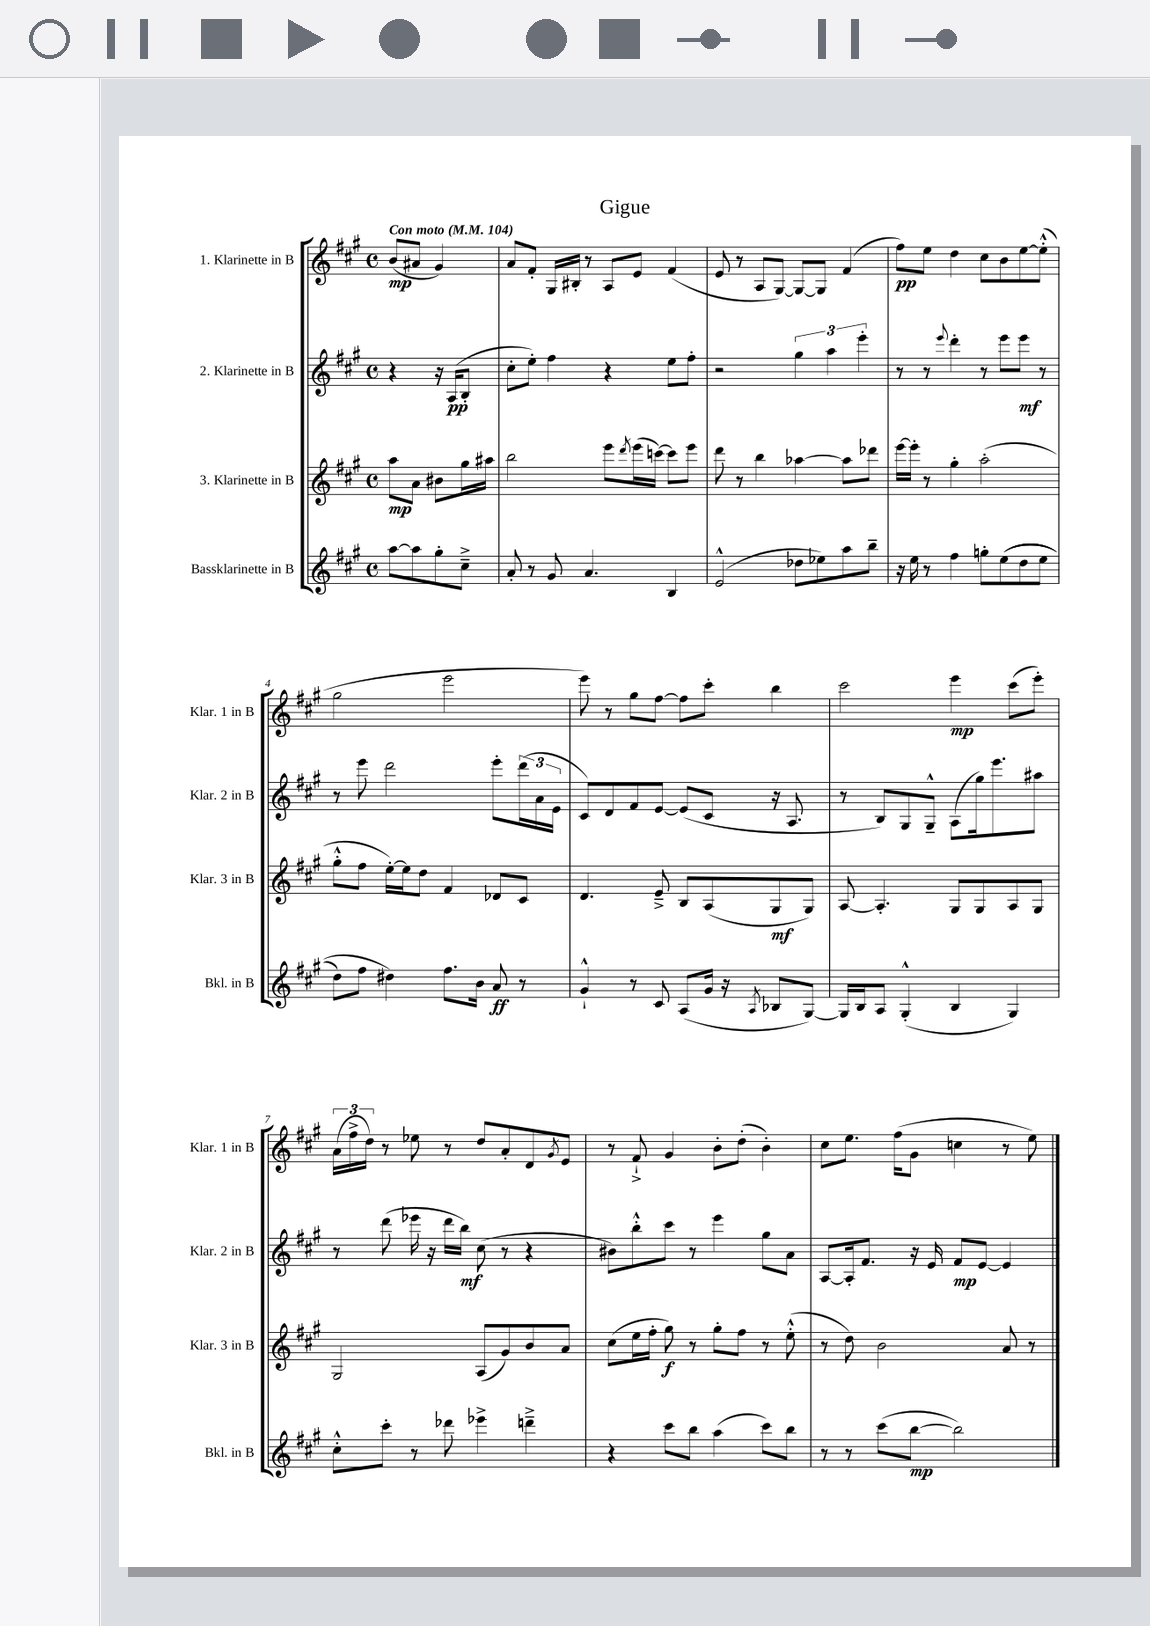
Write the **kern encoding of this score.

**kern	**dynam	**kern	**dynam	**kern	**dynam	**kern	**dynam
*part4	*part4	*part3	*part3	*part2	*part2	*part1	*part1
*staff4	*staff4	*staff3	*staff3	*staff2	*staff2	*staff1	*staff1
*I"Bassklarinette in B	*	*I"3. Klarinette in B	*	*I"2. Klarinette in B	*	*I"1. Klarinette in B	*
*I'Bkl. in B	*	*I'Klar. 3 in B	*	*I'Klar. 2 in B	*	*I'Klar. 1 in B	*
*clefG2	*	*clefG2	*	*clefG2	*	*clefG2	*
*k[f#c#g#]	*	*k[f#c#g#]	*	*k[f#c#g#]	*	*k[f#c#g#]	*
*M4/4	*	*M4/4	*	*M4/4	*	*M4/4	*
*met(c)	*	*met(c)	*	*met(c)	*	*met(c)	*
*MM104	*	*MM104	*	*MM104	*	*MM104	*
=	=	=	=	=	=	=	=
!	!	!	!	!	!	!LO:TX:a:B:t=Con moto	!
[8aa\L	.	8aa\L	mp	4r	.	(8b/L	mp
8aa\]	.	8a\J	.	.	.	8a#X/J	.
8gg#'\	.	8b#X\L	.	16r	.	4g#/)	.
.	.	.	.	(16A/KL	pp	.	.
8cc#~^\J	.	16gg#\L	.	8B'/J	.	.	.
.	.	16aa#X\JJ	.	.	.	.	.
=1	=1	=1	=1	=1	=1	=1	=1
8a'/	.	2bb\	.	8cc#'\L	.	8a/L	.
8r	.	.	.	8ee'\J)	.	8f#'/J	.
8g#/	.	.	.	4ff#\	.	16G#/LL	.
.	.	.	.	.	.	16B#X'/JJ	.
4.a/	.	.	.	.	.	8r	.
.	.	8eee\L	.	4r	.	8A/L	.
.	.	8qddd/	.	.	.	.	.
.	.	(16eee\L	.	.	.	8e/J	.
.	.	[16cccn\JJ)	.	.	.	.	.
4B/	.	8ccc\L]	.	8ee\L	.	(4f#/	.
.	.	8eee\J	.	8ff#'\J	.	.	.
=2	=2	=2	=2	=2	=2	=2	=2
(2e^^/	.	8ddd\	.	2r	.	8e/	.
.	.	8r	.	.	.	8r	.
.	.	4bb\	.	.	.	8A/L	.
.	.	.	.	.	.	[8G#/J)	.
8dd-X\L	.	[4aa-X\	.	6gg#\	.	8G#/L_	.
8ee-X\)	.	.	.	.	.	8G#/J]	.
.	.	.	.	6aa\	.	.	.
8aa\	.	8aa-\L]	.	.	.	(4f#/	.
.	.	.	.	6eee'\	.	.	.
8bb~\J	.	8ddd-X\J	.	.	.	.	.
=3	=3	=3	=3	=3	=3	=3	=3
16r	.	[16eee\LL	.	8r	.	8ff#\L)	pp
16ee\	.	16eee'\JJ]	.	.	.	.	.
8r	.	8r	.	8r	.	8ee\J	.
.	.	.	.	8qqeee/	.	.	.
4ff#\	.	4gg#'\	.	4ddd'\	.	4dd\	.
8ggn'\L	.	(2aa'\	.	8r	.	8cc#\L	.
((8ee\	.	.	.	8eee\L	.	8b\	.
8dd\	.	.	.	8eee\J	mf	[8ee\	.
8ee\J	.	.	.	8r	.	(8ee'^^\J]	.
!!LO:LB:g=z
=4	=4	=4	=4	=4	=4	=4	=4
8dd\L)	.	8gg#'^^\L	.	8r	.	2gg#\	.
8ff#\J	.	8ff#\J	.	8eee\	.	.	.
4dd#X\)	.	[16ee'\LL)	.	2ddd\	.	.	.
.	.	16ee\J]	.	.	.	.	.
.	.	8dd\J	.	.	.	.	.
8.ff#\L	.	4f#/	.	.	.	2eee\	.
16b\Jk	.	.	.	.	.	.	.
8a/	ff	8d-X/L	.	8eee'\L	.	.	.
8r	.	8c#/J	.	(24ddd\L	.	.	.
.	.	.	.	24a\	.	.	.
.	.	.	.	24e\JJ	.	.	.
=5	=5	=5	=5	=5	=5	=5	=5
4g#`^^/	.	4.d/	.	8c#/L)	.	8eee\)	.
.	.	.	.	8d/	.	8r	.
8r	.	.	.	8f#/	.	8gg#\L	.
8c#/	.	8e~^/	.	[8e/J	.	[8ff#\J	.
(8A/L	.	8B/L	.	(8e/L]	.	8ff#\L]	.
16g#/Jk	.	(8A/	.	8c#/J	.	8ccc#'\J	.
16r	.	.	.	.	.	.	.
8qA/	.	.	.	.	.	.	.
8B-X/L	.	8G#/	mf	16r	.	4bb\	.
.	.	.	.	8.A/	.	.	.
[8G#/J)	.	8G#/J)	.	.	.	.	.
=6	=6	=6	=6	=6	=6	=6	=6
16G#/LL]	.	[8A/	.	8r	.	2ccc#\	.
16B/J	.	.	.	.	.	.	.
8A/J	.	4.A'/]	.	8B/L)	.	.	.
(4G#'^^/	.	.	.	8G#/	.	.	.
.	.	.	.	8G#~^^/J	.	.	.
4B/	.	8G#/L	.	(8A\L	.	4eee\	mp
.	.	8G#/	.	16gg#\k)	.	.	.
.	.	.	.	8.eee\	.	.	.
4G#/)	.	8A/	.	.	.	(8ccc#\L	.
.	.	8G#/J	.	8aa#X\J	.	8eee'\J)	.
!!LO:LB:g=z
=7	=7	=7	=7	=7	=7	=7	=7
8cc#'^^\L	.	2G#/	.	8r	.	(24a\LL	.
.	.	.	.	.	.	24ff#^\	.
.	.	.	.	.	.	24dd\JJ)	.
8ccc#'\J	.	.	.	(8ddd\	.	8r	.
8r	.	.	.	16eee-X\	.	8ee-X\	.
.	.	.	.	16r	.	.	.
8ddd-X\	.	.	.	16ddd\LL	.	8r	.
.	.	.	.	16bb\JJ)	mf	.	.
4eee-X^\	.	(8A/L	.	(8cc#\	.	8dd/L	.
.	.	8g#/)	.	8r	.	8a'/	.
4dddn~^\	.	8b/	.	4r	.	8d/	.
.	.	.	.	.	.	8qg#/	.
.	.	8a/J	.	.	.	8e/J	.
=8	=8	=8	=8	=8	=8	=8	=8
4r	.	(8cc#\L	.	8b#X\L)	.	8r	.
.	.	16ee\L	.	8bb'^^\	.	8f#`^/	.
.	.	16ff#'\JJ	.	.	.	.	.
8ccc#\L	.	8gg#\)	f	8ccc#\J	.	4g#/	.
8bb\J	.	8r	.	8r	.	.	.
(4aa\	.	8gg#'\L	.	4eee\	.	8b'\L	.
.	.	8ff#\J	.	.	.	(8dd'\J	.
8ccc#\L)	.	8r	.	8gg#\L	.	4b'\)	.
8bb\J	.	(8ee'^^\	.	8a\J	.	.	.
=9	=9	=9	=9	=9	=9	=9	=9
8r	.	8r	.	[8A/L	.	8cc#\L	.
8r	.	8dd\)	.	16A'/k]	.	8.ee\J	.
.	.	.	.	8.f#/J	.	.	.
(8ccc#\L	.	2b\	.	.	.	.	.
.	.	.	.	.	.	(16ff#\KL	.
[8bb\J	mp	.	.	16r	.	8g#\J	.
.	.	.	.	16e/	.	.	.
2bb\])	.	.	.	8f#/L	mp	4ccn\	.
.	.	.	.	[8e/J	.	.	.
.	.	8a/	.	4e/]	.	8r	.
.	.	8r	.	.	.	8ee\)	.
==	==	==	==	==	==	==	==
*-	*-	*-	*-	*-	*-	*-	*-
